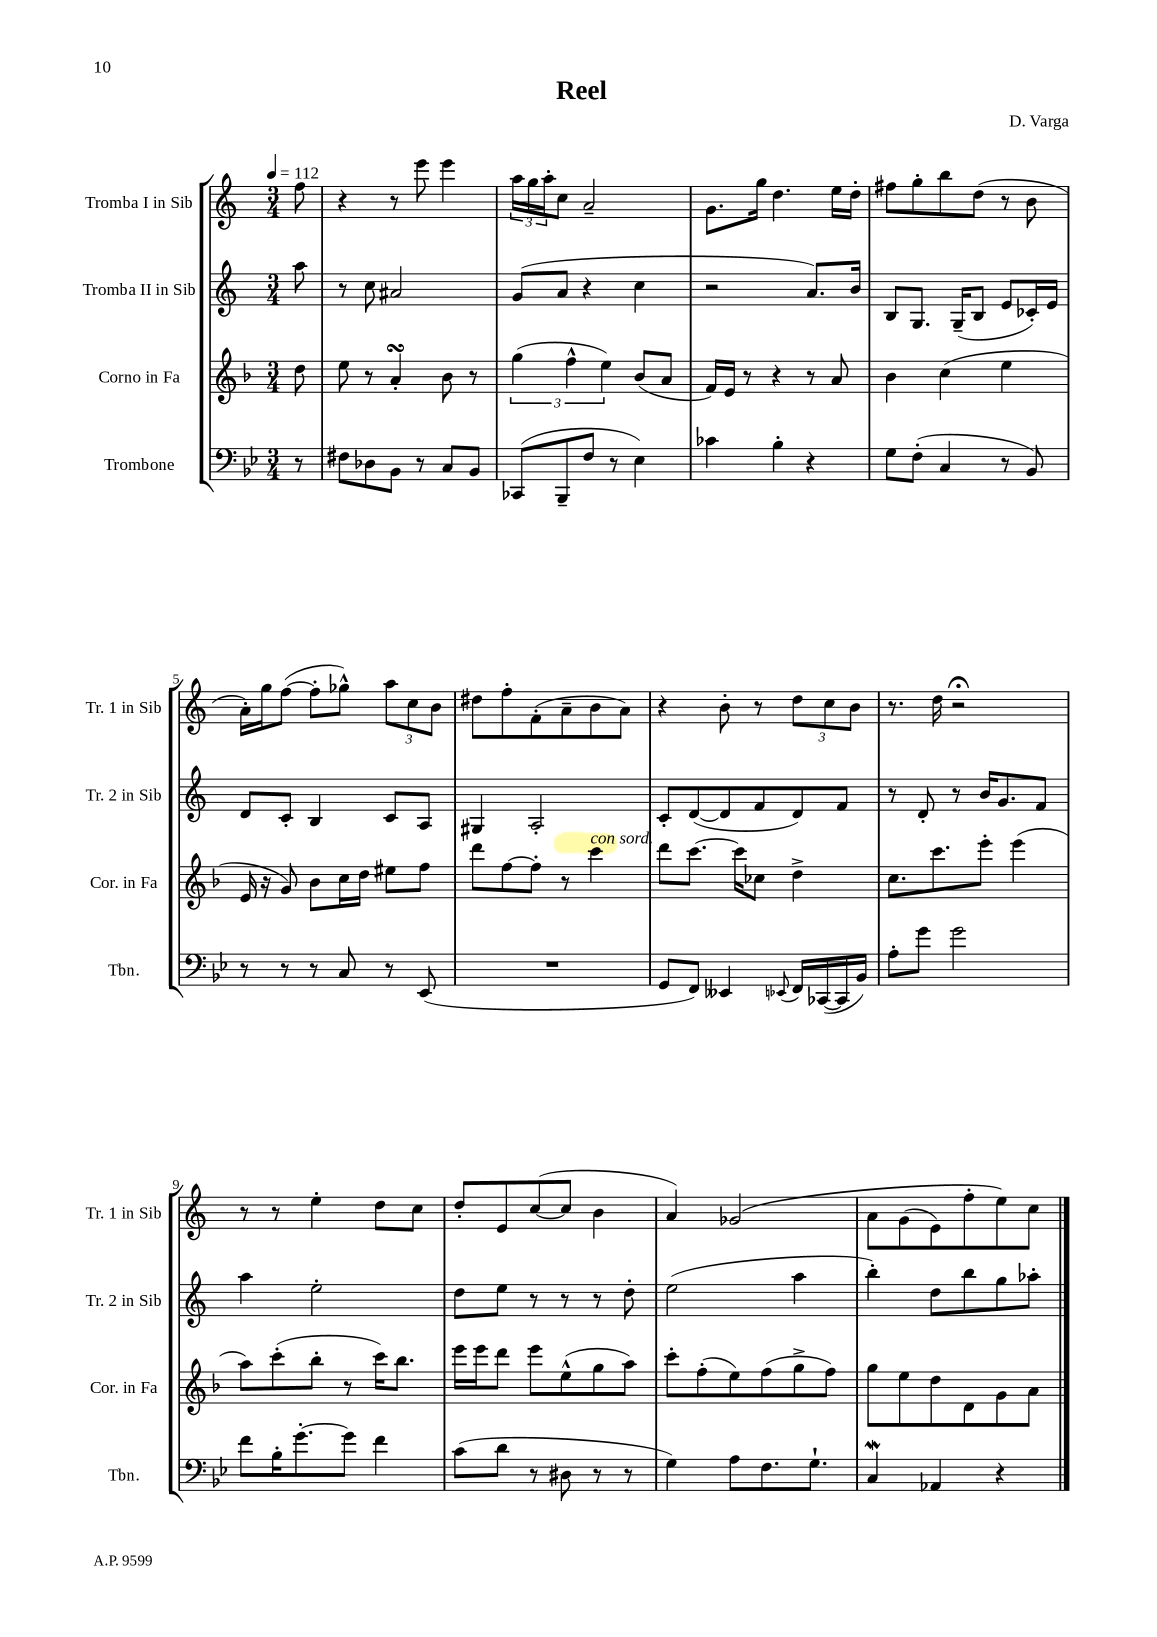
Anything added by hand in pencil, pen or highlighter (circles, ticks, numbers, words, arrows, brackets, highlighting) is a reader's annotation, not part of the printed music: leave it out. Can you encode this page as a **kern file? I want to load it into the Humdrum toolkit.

**kern	**kern	**kern	**kern
*staff4	*staff3	*staff2	*staff1
*clefF4	*clefG2	*clefG2	*clefG2
*k[b-e-]	*k[b-]	*k[]	*k[]
*M3/4	*M3/4	*M3/4	*M3/4
*MM112	*MM112	*MM112	*MM112
8r	8dd\	8aa\	8ff\
=	=	=	=
8F#\L	8ee\	8r	4r
8D-\	8r	8cc\	.
8BB-\J	4a'/	2a#/	8r
8r	.	.	8eee\
8C/L	8b-\	.	4eee\
8BB-/J	8r	.	.
=	=	=	=
(8CC-/L	(6gg\	(8g/L	24aa\LL
.	.	.	24gg\
.	.	.	24aa'\J
8BBB-~/	.	8a/J	8cc\J
.	6ff^^\	.	.
8F/J	.	4r	2a~/
.	6ee\)	.	.
8r	.	.	.
4E-\)	(8b-/L	4cc\	.
.	8a/J	.	.
=	=	=	=
4c-\	16f/LL)	2r	8.g\L
.	16e/JJ	.	.
.	8r	.	.
.	.	.	16gg\Jk
4B-'\	4r	.	4.dd\
4r	8r	8.a/L)	.
.	8a/	.	16ee\LL
.	.	16b/Jk	16dd'\JJ
=	=	=	=
8G\L	4b-\	8B/L	8ff#\L
(8F'\J	.	8.G/J	8gg'\
4C/	(4cc\	.	8bb\
.	.	(16G~/LK	.
.	.	8B/J	(8dd\J
8r	4ee\	8e/L	8r
8BB-/)	.	16c-'/L)	8b\
.	.	16e/JJ	.
=	=	=	=
8r	16e/	8d/L	16a'\LL)
.	16r	.	16gg\J
8r	8g/)	8c'/J	([8ff\J
8r	8b-\L	4B/	8ff'\]L
8C/	16cc\L	.	8gg-^^\J)
.	16dd\JJ	.	.
8r	8ee#\L	8c/L	12aa\L
.	.	.	12cc\
(8EE-/	8ff\J	8A/J	.
.	.	.	12b\J
=	=	=	=
2.r	8ddd\L	4G#/	8dd#\L
.	[8ff\	.	8ff'\
.	8ff'\]J	2A'/	(8f'\
.	8r	.	8a~\
.	4ccc\	.	8b\
.	.	.	8a\J)
=	=	=	=
8GG/L	8ddd\L	8c'/L	4r
8FF/J)	[8.ccc\J	([8d/	.
4EE--/	.	8d/]	8b'\
.	16ccc\]LK	.	.
.	8cc-\J	8f/	8r
8qqEE-/	.	.	.
16FF/LL	4dd^\	8d/)	12dd\L
([16CC-/	.	.	.
.	.	.	12cc\
16CC-/]	.	8f/J	.
.	.	.	12b\J
16BB-/JJ)	.	.	.
=	=	=	=
8A'\L	8.cc\L	8r	8.r
8g\J	.	8d'/	.
.	8.ccc\	.	16dd\
2g\	.	8r	2r;
.	8eee'\J	16b/LK	.
.	.	8.g/	.
.	(4eee\	.	.
.	.	8f/J	.
=	=	=	=
8f\L	8aa\L)	4aa\	8r
16B-'\K	(8ccc'\	.	8r
[8.g'\	.	.	.
.	8bb-'\J	2ee'\	4ee'\
8g\]J	8r	.	.
4f\	16ccc\LK)	.	8dd\L
.	8.bb-\J	.	.
.	.	.	8cc\J
=	=	=	=
(8c\L	16eee\LL	8dd\L	8dd'/L
.	16eee\J	.	.
8d\J	8ddd\J	8ee\J	8e/
8r	8eee\L	8r	([8cc/
8D#\	(8ee^^\	8r	8cc/]J
8r	8gg\	8r	4b\
8r	8aa\J)	8dd'\	.
=	=	=	=
4G\)	8ccc'\L	(2ee\	4a/)
.	(8ff'\	.	.
8A\L	8ee\)	.	&(2g-/
8.F\	(8ff\	.	.
.	8gg^\	4aa\	.
8.G`\J	.	.	.
.	8ff\J)	.	.
=	=	=	=
4C/	8gg\L	4bb'\)	8a\L
.	8ee\	.	(8g\
4AA-/	8dd\	8dd\L	8e\)
.	8d\	8bb\	8ff'\
4r	8g\	8gg\	8ee\&)
.	8a\J	8aa-'\J	8cc\J
==	==	==	==
*-	*-	*-	*-
